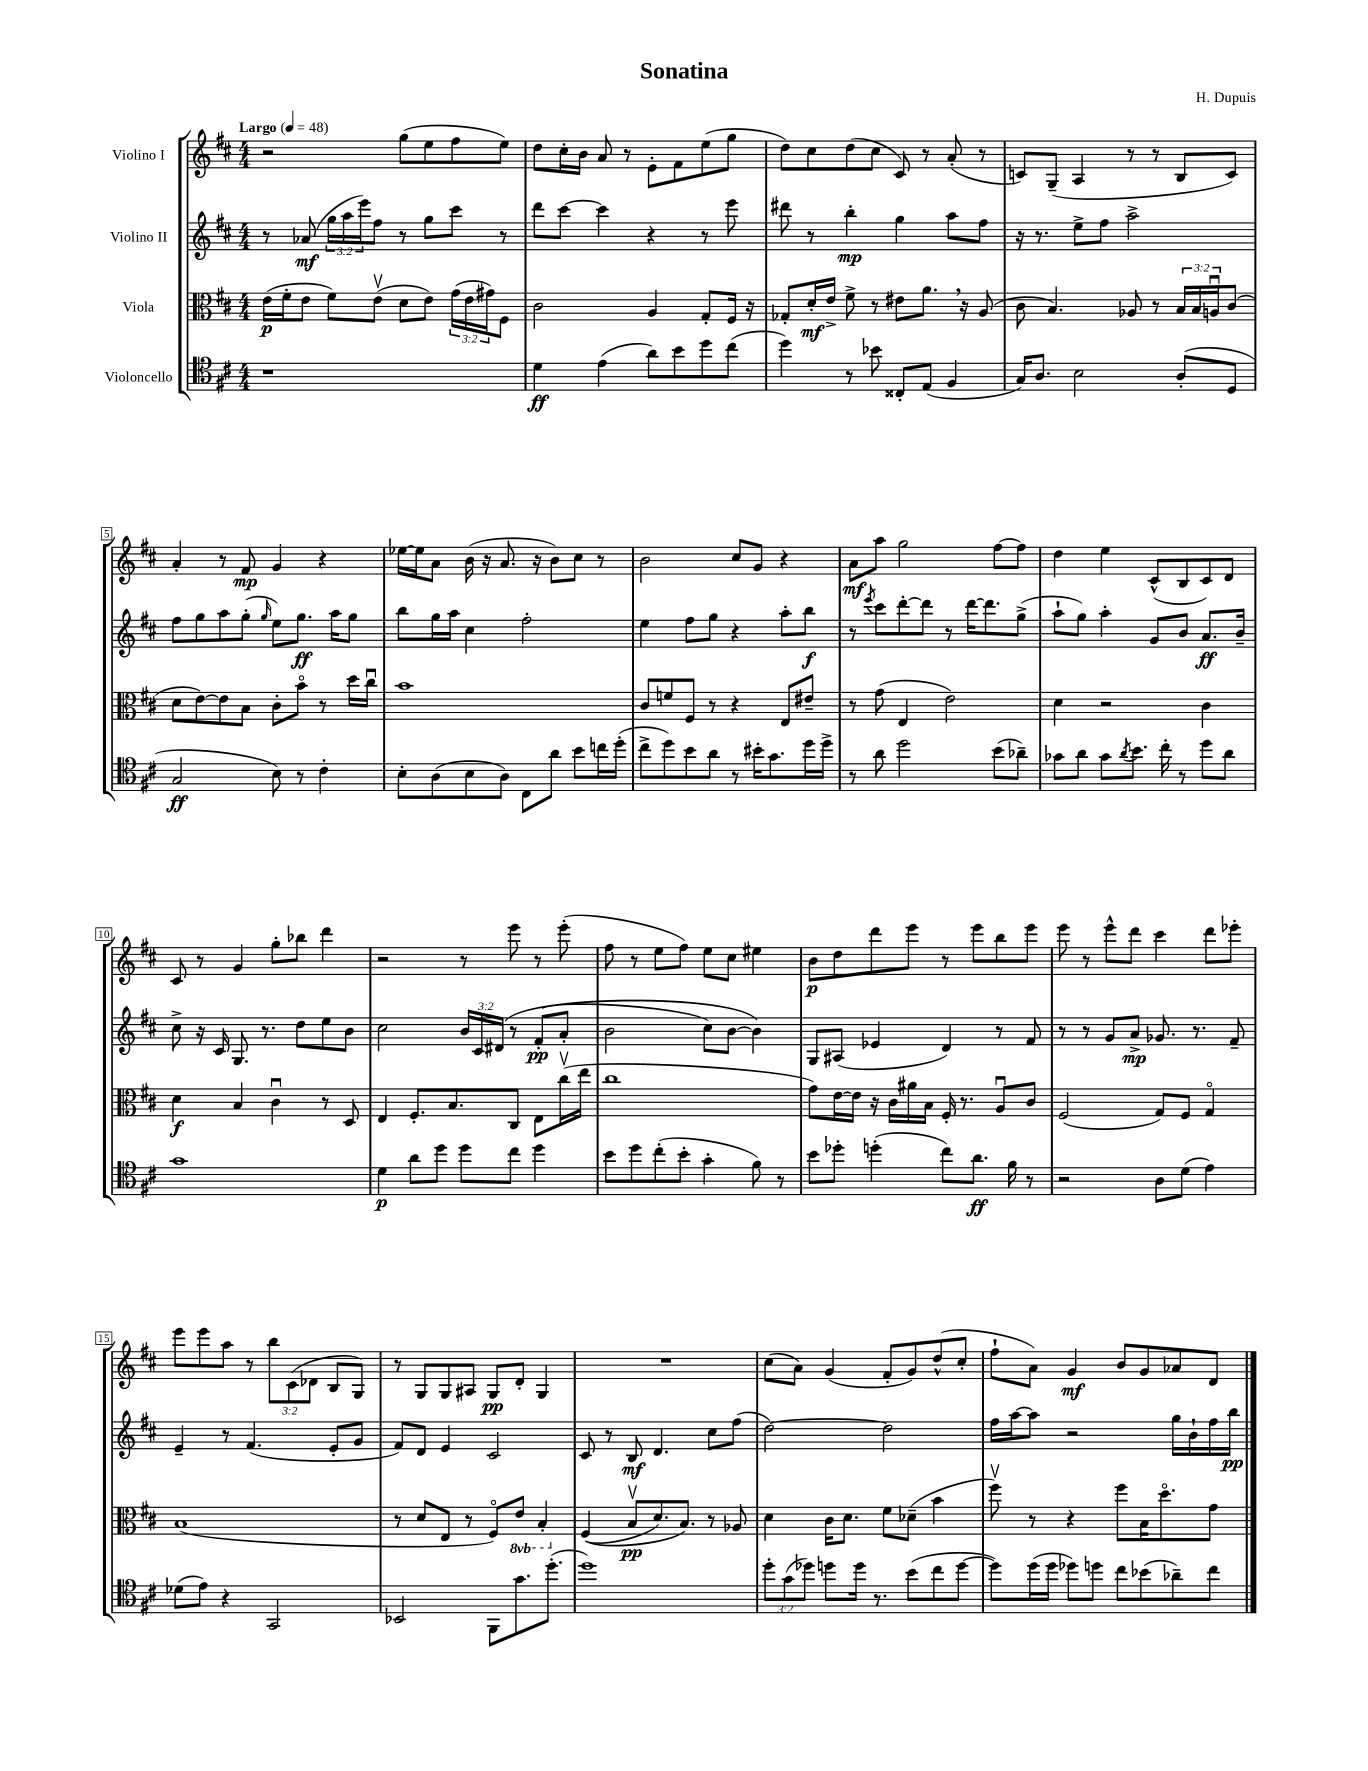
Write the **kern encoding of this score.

**kern	**dynam	**kern	**dynam	**kern	**dynam	**kern	**dynam
*part4	*part4	*part3	*part3	*part2	*part2	*part1	*part1
*staff4	*staff4	*staff3	*staff3	*staff2	*staff2	*staff1	*staff1
*I"Violoncello	*	*I"Viola	*	*I"Violino II	*	*I"Violino I	*
*clefC4	*	*clefC3	*	*clefG2	*	*clefG2	*
*k[f#c#]	*	*k[f#c#]	*	*k[f#c#]	*	*k[f#c#]	*
*M4/4	*	*M4/4	*	*M4/4	*	*M4/4	*
*MM48	*	*MM48	*	*MM48	*	*MM48	*
=1	=1	=1	=1	=1	=1	=1	=1
!	!	!	!	!	!	!LO:TX:a:B:t=Largo	!
1r	.	(16e\LL	p	8r	.	2r	.
.	.	16f#'\J	.	.	.	.	.
.	.	8e\J	.	(8a-X/	mf	.	.
.	.	8f#\L)	.	24gg\LL	.	.	.
.	.	.	.	24aa\	.	.	.
.	.	.	.	24eee\J)	.	.	.
.	.	(8ev\J	.	8ff#\J	.	.	.
.	.	8d\L	.	8r	.	(8gg\L	.
.	.	8e\J)	.	8gg\L	.	8ee\	.
.	.	(24g\LL	.	8ccc#\J	.	8ff#\	.
.	.	24e\	.	.	.	.	.
.	.	24g#X\J)	.	.	.	.	.
.	.	8F#\J	.	8r	.	8ee\J)	.
=2	=2	=2	=2	=2	=2	=2	=2
4d\	ff	2c#\	.	8ddd\L	.	8dd\L	.
.	.	.	.	[8ccc#\J	.	16cc#'\L	.
.	.	.	.	.	.	16b\JJ	.
(4e\	.	.	.	4ccc#\]	.	8a/	.
.	.	.	.	.	.	8r	.
8a\L)	.	4A/	.	4r	.	8e'\L	.
8b\	.	.	.	.	.	8f#\	.
8dd\	.	8G'/L	.	8r	.	(8ee\	.
(8cc#\J	.	16F#/Jk	.	8eee\	.	8gg\J	.
.	.	16r	.	.	.	.	.
=3	=3	=3	=3	=3	=3	=3	=3
4dd\)	.	8G-X'/L	.	8ddd#X\	.	8dd\L)	.
.	.	16d'/L	mf	8r	.	8cc#\	.
.	.	16e^/JJ	.	.	.	.	.
8r	.	8f#^\	.	4bb'\	mp	(8dd\	.
8b-X\	.	8r	.	.	.	8cc#\J	.
8C##X'/L	.	8e#X\L	.	4gg\	.	8c#/)	.
(8E/J	.	8.a,\J	.	.	.	8r	.
4F#/	.	.	.	8aa\L	.	(8a'/	.
.	.	16r	.	.	.	.	.
.	.	(8A/	.	8ff#\J	.	8r	.
=4	=4	=4	=4	=4	=4	=4	=4
16G/KL)	.	8c#\	.	16r	.	8cn/L)	.
8.A/J	.	.	.	8.r	.	.	.
.	.	4.B/)	.	.	.	(8G~/J	.
2B\	.	.	.	8ee^\L	.	4A/	.
.	.	.	.	8ff#\J	.	.	.
.	.	8A-X/	.	2aa^\	.	8r	.
.	.	8r	.	.	.	8r	.
(8A'/L	.	24B/LL	.	.	.	8B/L	.
.	.	24B/	.	.	.	.	.
.	.	24Anu/J	.	.	.	.	.
8D/J	.	(8c#/J	.	.	.	8c/J)	.
!!LO:LB:g=z
=5	=5	=5	=5	=5	=5	=5	=5
2G/	ff	8d\L	.	8ff#\L	.	4a'/	.
.	.	[8e\)	.	8gg\	.	.	.
.	.	8e\]	.	8aa\	.	8r	.
.	.	8B\J	.	(8gg'\J	.	8f#/	mp
.	.	.	.	16qqgg/	.	.	.
8B\)	.	8c#'\L	.	8ee\L)	.	4g/	.
8r	.	8b\J	.	8.gg\J	ff	.	.
4c#'\	.	8r	.	.	.	4r	.
.	.	.	.	16aa\KL	.	.	.
.	.	16dd\LL	.	8gg\J	.	.	.
.	.	16cc#u\JJ	.	.	.	.	.
=6	=6	=6	=6	=6	=6	=6	=6
8B'\L	.	1b	.	8bb\L	.	[16ee-X\LL	.
.	.	.	.	.	.	16ee-\J]	.
(8A\	.	.	.	16gg\L	.	8a\J	.
.	.	.	.	16aa\JJ	.	.	.
8B\	.	.	.	4cc#\	.	(16b\	.
.	.	.	.	.	.	16r	.
8A\J)	.	.	.	.	.	8.a/	.
8C#\L	.	.	.	2ff#'\	.	.	.
.	.	.	.	.	.	16r	.
8a\J	.	.	.	.	.	8b\L)	.
8b\L	.	.	.	.	.	8cc#\J	.
16ccn\L	.	.	.	.	.	8r	.
(16dd'\JJ	.	.	.	.	.	.	.
=7	=7	=7	=7	=7	=7	=7	=7
8cc#^\L	.	8c#/L	.	4ee\	.	2b\	.
8dd\)	.	8fn/	.	.	.	.	.
8b\	.	8F#/J	.	8ff#\L	.	.	.
8a\J	.	8r	.	8gg\J	.	.	.
8r	.	4r	.	4r	.	8cc#/L	.
16b#X'\KL	.	.	.	.	.	8g/J	.
8.g\	.	.	.	.	.	.	.
.	.	8E/L	.	8aa'\L	.	4r	.
16dd\L	.	8e#X~/J	.	8bb\J	f	.	.
16dd^\JJ	.	.	.	.	.	.	.
=8	=8	=8	=8	=8	=8	=8	=8
8r	.	8r	.	8r	.	8a\L	mf
.	.	.	.	8qeee/	.	.	.
8a\	.	(8g\	.	8ccc#\L	.	8aa\J	.
2dd\	.	4E/	.	[8ddd'\	.	2gg\	.
.	.	.	.	8ddd\J]	.	.	.
.	.	2e\)	.	8r	.	.	.
.	.	.	.	[16ddd\KL	.	.	.
.	.	.	.	8.ddd\]	.	.	.
(8b\L	.	.	.	.	.	[8ff#\L	.
8a-X~\J)	.	.	.	(8gg^\J	.	8ff#\J]	.
=9	=9	=9	=9	=9	=9	=9	=9
8g-X\L	.	4d\	.	8aa`\L	.	4dd\	.
8a\J	.	.	.	8gg\J)	.	.	.
8g-\L	.	2r	.	4aa'\	.	4ee\	.
8qa/	.	.	.	.	.	.	.
8.b\J	.	.	.	.	.	.	.
.	.	.	.	8g/L	.	(8c#^^/L	.
16cc#'\	.	.	.	.	.	.	.
8r	.	.	.	8b/J	.	8B/	.
8dd\L	.	4c#\	.	8.a/L	ff	8c#/)	.
8a\J	.	.	.	.	.	8d/J	.
.	.	.	.	16b~/Jk	.	.	.
!!LO:LB:g=z
=10	=10	=10	=10	=10	=10	=10	=10
1g	.	4d\	f	8cc#^\	.	8c#/	.
.	.	.	.	16r	.	8r	.
.	.	.	.	16c#/	.	.	.
.	.	4B/	.	8.G/	.	4g/	.
.	.	.	.	8.r	.	.	.
.	.	4c#u\	.	.	.	8gg'\L	.
.	.	.	.	8dd\L	.	8bb-X\J	.
.	.	8r	.	8ee\	.	4ddd\	.
.	.	8D/	.	8b\J	.	.	.
=11	=11	=11	=11	=11	=11	=11	=11
4d\	p	4E/	.	2cc#\	.	2r	.
8a\L	.	8.F#'/L	.	.	.	.	.
8dd\J	.	.	.	.	.	.	.
.	.	8.B/	.	.	.	.	.
8dd\L	.	.	.	24b/LL	.	8r	.
.	.	.	.	24c#/	.	.	.
.	.	.	.	(24d#X/JJ	.	.	.
8cc#\J	.	8C#/J	.	8r	.	8eee\	.
4dd\	.	8E\L	.	(8f#'/L	pp	8r	.
.	.	(16cc#v\L	.	8a'/J	.	(8eee'\	.
.	.	16ee\JJ	.	.	.	.	.
=12	=12	=12	=12	=12	=12	=12	=12
8b\L	.	1cc#	.	2b\	.	8ff#\	.
8dd\	.	.	.	.	.	8r	.
(8cc#'\	.	.	.	.	.	8ee\L	.
8b'\J	.	.	.	.	.	8ff#\J)	.
4g'\	.	.	.	8cc#\L)	.	8ee\L	.
.	.	.	.	[8b\J	.	8cc#\J	.
8f#\)	.	.	.	4b\])	.	4ee#X\	.
8r	.	.	.	.	.	.	.
=13	=13	=13	=13	=13	=13	=13	=13
8b\L	.	8g\L)	.	8G/L	.	8b\L	p
8dd-X'\J	.	[16e\L	.	(8A#X/J	.	8dd\	.
.	.	16e\JJ]	.	.	.	.	.
(4ddn'\	.	16r	.	4e-X/	.	8ddd\	.
.	.	16c#\LL	.	.	.	.	.
.	.	16a#X\	.	.	.	8eee\J	.
.	.	16B\JJ	.	.	.	.	.
8cc#\L)	.	16F#'/	.	4d/)	.	8r	.
.	.	8.r	.	.	.	.	.
8.a\J	ff	.	.	.	.	8eee\L	.
.	.	8Au/L	.	8r	.	8bb\	.
16f#\	.	.	.	.	.	.	.
8r	.	8c#/J	.	8f#/	.	8eee\J	.
=14	=14	=14	=14	=14	=14	=14	=14
2r	.	(2F#/	.	8r	.	8eee\	.
.	.	.	.	8r	.	8r	.
.	.	.	.	8g/L	.	8eee^^\L	.
.	.	.	.	8a^/J	mp	8ddd\J	.
8A\L	.	8G/L)	.	8.g-X/	.	4ccc#\	.
(8d\J	.	8F#/J	.	.	.	.	.
.	.	.	.	8.r	.	.	.
4e\)	.	4G/	.	.	.	8ddd\L	.
.	.	.	.	8f#~/	.	8eee-X'\J	.
!!LO:LB:g=z
=15	=15	=15	=15	=15	=15	=15	=15
(8d-X\L	.	(1B	.	4e~/	.	8eee\L	.
8e\J)	.	.	.	.	.	8eee\	.
4r	.	.	.	8r	.	8aa\J	.
.	.	.	.	(4.f#/	.	8r	.
2GG/	.	.	.	.	.	12bb\L	.
.	.	.	.	.	.	(12c#\	.
.	.	.	.	.	.	12d-X\J	.
.	.	.	.	8e'/L	.	8B/L	.
.	.	.	.	8g/J	.	8G/J)	.
=16	=16	=16	=16	=16	=16	=16	=16
2BB-X/	.	8r	.	8f#/L)	.	8r	.
.	.	8d/L	.	8d/J	.	8G/L	.
.	.	8E/J	.	4e/	.	8G/	.
.	.	8r	.	.	.	8A#X/J	.
8FF#\L	.	8F#/L)	.	2c#/	.	8G/L	pp
*	*	*8ba	*	*	*	*	*
8.g\	.	8E/J	.	.	.	8d'/J	.
.	.	4BB'/	.	.	.	4G/	.
(8.dd'\J	.	.	.	.	.	.	.
=17	=17	=17	=17	=17	=17	=17	=17
*	*	*X8ba	*	*	*	*	*
1dd)	.	((4F#/	.	8c#/	.	1r	.
.	.	.	.	8r	.	.	.
.	.	8Bv/L	pp	8B/	mf	.	.
.	.	8.d/)	.	4.d/	.	.	.
.	.	8.B/J)	.	.	.	.	.
.	.	8r	.	8cc#\L	.	.	.
.	.	8A-X/	.	(8ff#\J	.	.	.
=18	=18	=18	=18	=18	=18	=18	=18
12dd'\L	.	4d\	.	[2dd\)	.	(8cc#\L	.
(12g\	.	.	.	.	.	.	.
.	.	.	.	.	.	8a\J)	.
12dd-X\J)	.	.	.	.	.	.	.
8ddn\L	.	16c#\KL	.	.	.	(4g/	.
.	.	8.d\J	.	.	.	.	.
16dd\Jk	.	.	.	.	.	.	.
8.r	.	.	.	.	.	.	.
.	.	8f#\L	.	2dd\]	.	8f#'/L	.
(8b\L	.	(8d-X~\J	.	.	.	8g/)	.
8cc#\	.	4b\	.	.	.	(8dd^^/	.
[8dd\J	.	.	.	.	.	8cc#'/J	.
=19	=19	=19	=19	=19	=19	=19	=19
8dd\L])	.	8ff#v\)	.	16ff#\LL	.	8ff#`\L	.
.	.	.	.	[16aa\J	.	.	.
(16dd\L	.	8r	.	8aa\J]	.	8a\J)	.
16dd\JJ	.	.	.	.	.	.	.
8dd-X\L)	.	4r	.	2r	.	4g/	mf
8ddn\J	.	.	.	.	.	.	.
8cc#\L	.	8ff#\L	.	.	.	8b/L	.
(8b-X\	.	16B\K	.	.	.	8g/	.
.	.	8.dd\	.	.	.	.	.
8a-X~\)	.	.	.	16gg\LL	.	8a-X/	.
.	.	.	.	16b`\	.	.	.
8cc#\J	.	8g\J	.	16ff#\	.	8d/J	.
.	.	.	.	16bb\JJ	pp	.	.
==	==	==	==	==	==	==	==
*-	*-	*-	*-	*-	*-	*-	*-
